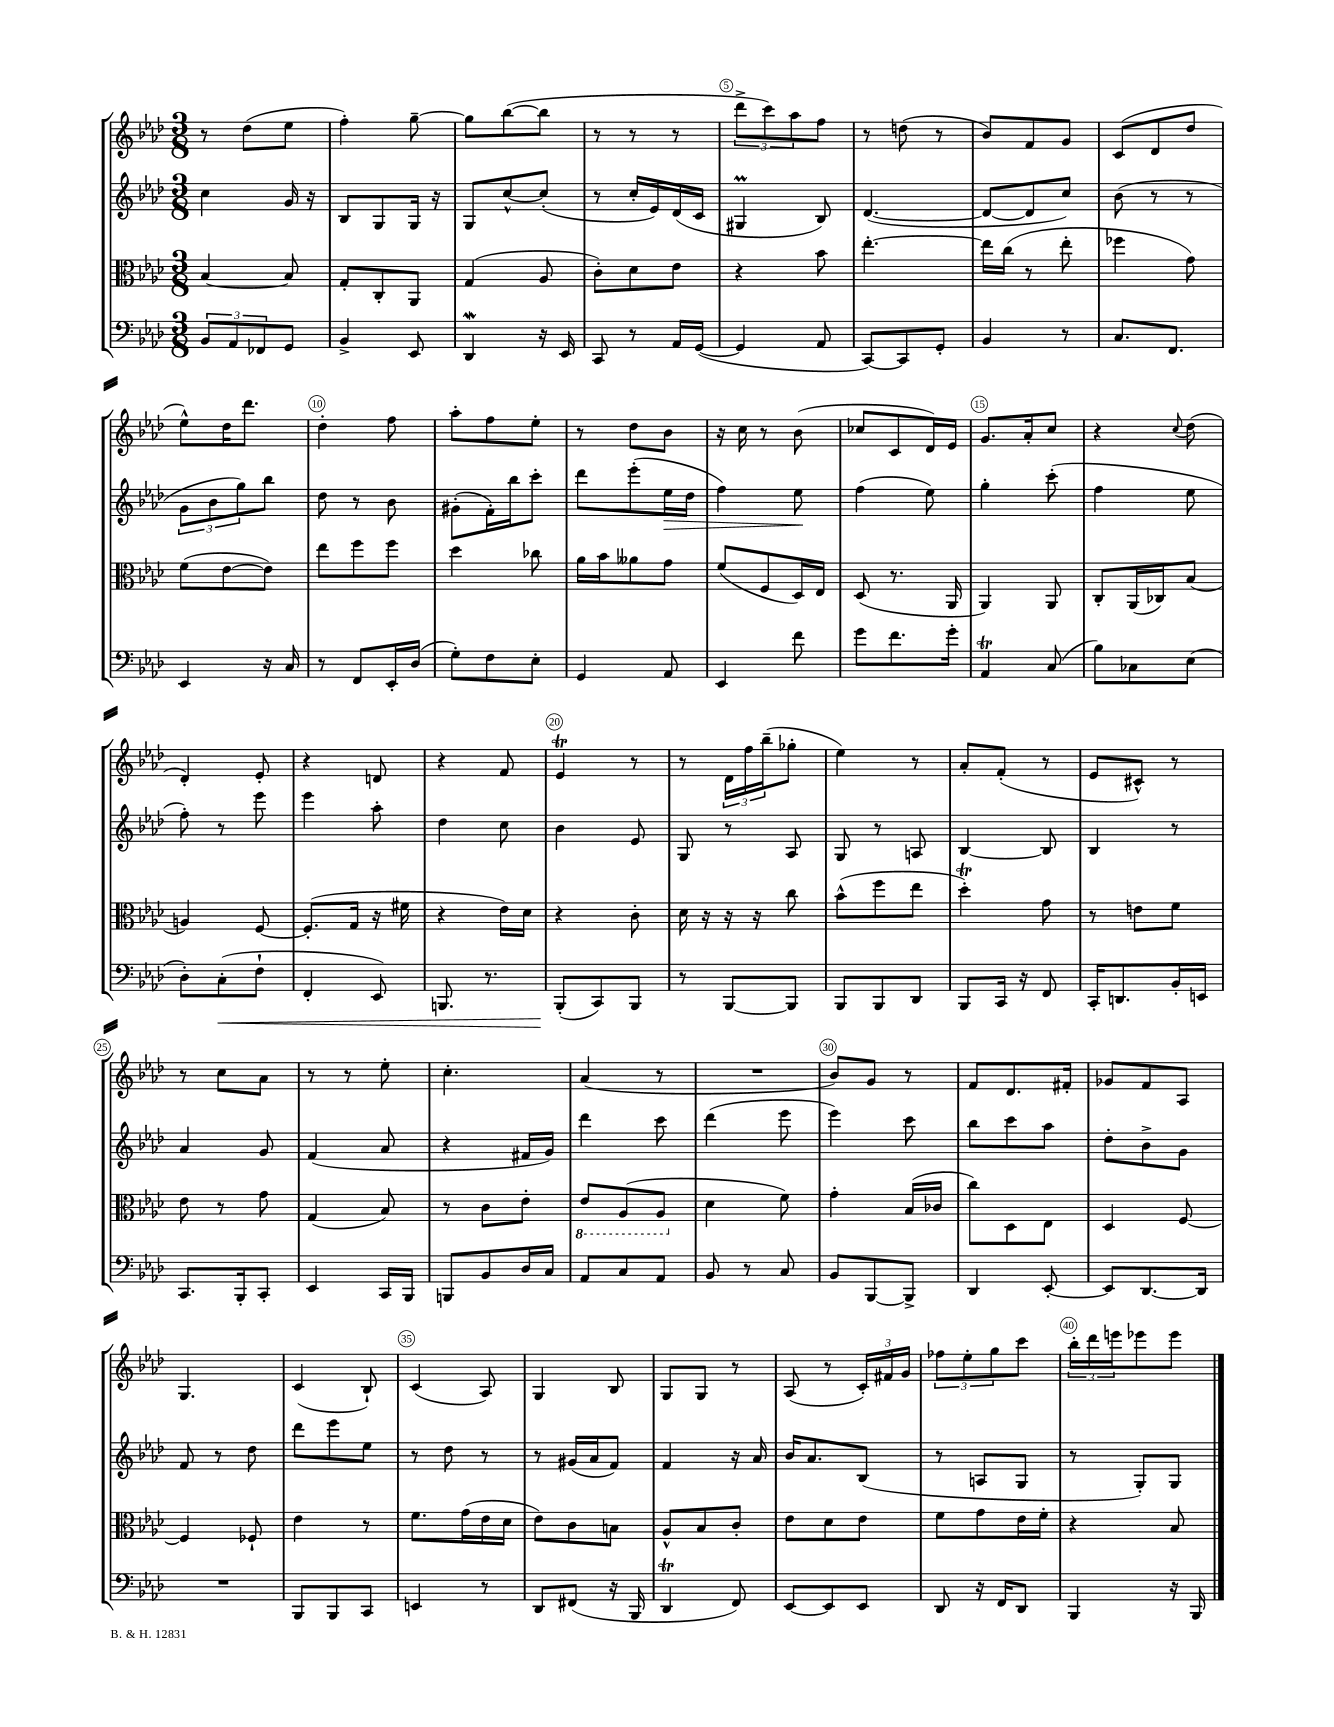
<<
\new StaffGroup <<
\new Staff = "s0" {
    \clef treble \key aes \major \numericTimeSignature \time 3/8
    r8 des''8( ees''8 |
    f''4-.) g''8~-- |
    g''8 bes''8~( bes''8 |
    r8 r8 r8 |
    \tuplet 3/2 { des'''8-> c'''8) aes''8 } f''8 |
    r8 d''8( r8 |
    bes'8) f'8 g'8 |
    c'8( des'8 des''8 |
    ees''8-^) des''16 des'''8. |
    des''4-. f''8 |
    aes''8-. f''8 ees''8-. |
    r8 des''8 bes'8 |
    r16 c''16 r8 bes'8( |
    ces''8 c'8 des'16) ees'16 |
    g'8. aes'16-. c''8 |
    r4 \appoggiatura { c''8 } des''8( |
    des'4-.) ees'8-. |
    r4 d'8 |
    r4 f'8 |
    ees'4\trill r8 |
    r8 \tuplet 3/2 { des'16 f''16 bes''16--( } ges''8-. |
    ees''4) r8 |
    aes'8-. f'8-.( r8 |
    ees'8 cis'8-^) r8 |
    r8 c''8 aes'8 |
    r8 r8 ees''8-. |
    c''4.-. |
    aes'4( r8 |
    R4. |
    bes'8) g'8 r8 |
    f'8 des'8. fis'16-. |
    ges'8 f'8 aes8 |
    g4. |
    c'4( bes8-!) |
    c'4( aes8) |
    g4 bes8 |
    g8 g8 r8 |
    aes8( r8 \tuplet 3/2 { c'16-.) fis'16 g'16 } |
    \tuplet 3/2 { fes''8 ees''8-. g''8 } c'''8 |
    \tuplet 3/2 { bes''16-. des'''16 e'''16 } ees'''8 ees'''8 \bar "|." |
}
\new Staff = "s1" {
    \clef treble \key aes \major \numericTimeSignature \time 3/8
    c''4 g'16 r16 |
    bes8 g8 g16 r16 |
    g8 c''8~-^ c''8-.( |
    r8 c''16-. ees'16) des'16( c'16 |
    gis4\prall bes8) |
    des'4.~( |
    des'8~ des'8 c''8) |
    bes'8( r8 r8 |
    \tuplet 3/2 { g'8 bes'8 g''8) } bes''8 |
    des''8 r8 bes'8 |
    gis'8-.( f'16-.) bes''16 c'''8-. |
    des'''8 ees'''8-.( ees''16\> des''16 |
    f''4) ees''8\! |
    f''4( ees''8) |
    g''4-. c'''8-.( |
    f''4 ees''8 |
    f''8-.) r8 ees'''8 |
    ees'''4 aes''8-. |
    des''4 c''8 |
    bes'4 ees'8 |
    g8 r8 aes8 |
    g8 r8 a8 |
    bes4~ bes8 |
    bes4 r8 |
    aes'4 g'8 |
    f'4( aes'8 |
    r4 fis'16 g'16) |
    des'''4 c'''8 |
    des'''4( ees'''8 |
    ees'''4) c'''8 |
    bes''8 c'''8 aes''8 |
    des''8-. bes'8-> g'8 |
    f'8 r8 des''8 |
    des'''8 ees'''8 ees''8 |
    r8 des''8 r8 |
    r8 gis'16( aes'16 f'8) |
    f'4 r16 aes'16 |
    bes'16 aes'8. bes8( |
    r8 a8 g8 |
    r8 g8-.) g8 \bar "|." |
}
\new Staff = "s2" {
    \clef alto \key aes \major \numericTimeSignature \time 3/8
    bes4~ bes8 |
    g8-. c8-. aes,8 |
    g4( aes8 |
    c'8-.) des'8 ees'8 |
    r4 bes'8 |
    ees''4.~-. |
    ees''16 c''16( r8 ees''8-. |
    fes''4 g'8) |
    f'8( ees'8~ ees'8) |
    ees''8 f''8 f''8 |
    des''4 ces''8 |
    aes'16 bes'16 aeses'8 g'8 |
    f'8( f8 des16) ees16 |
    des8( r8. aes,16 |
    aes,4) aes,8 |
    c8-. aes,16( ces16) bes8( |
    a4) f8~ |
    f8.-.( g16 r16 fis'16 |
    r4 ees'16) des'16 |
    r4 c'8-. |
    des'16 r16 r16 r16 c''8 |
    bes'8-^( f''8 ees''8 |
    des''4-.\trill) g'8 |
    r8 e'8 f'8 |
    ees'8 r8 g'8 |
    g4( bes8) |
    r8 c'8 ees'8-. |
    \ottava #-1 ees8 aes,8( aes,8 \ottava #0 |
    des'4 f'8) |
    g'4-. bes16( ces'16 |
    c''8) des8 ees8 |
    des4 f8~ |
    f4 fes8-! |
    ees'4 r8 |
    f'8. g'16( ees'16 des'16 |
    ees'8) c'8 b8 |
    aes8-^ bes8 c'8-. |
    ees'8 des'8 ees'8 |
    f'8 g'8 ees'16 f'16-. |
    r4 bes8 \bar "|." |
}
\new Staff = "s3" {
    \clef bass \key aes \major \numericTimeSignature \time 3/8
    \tuplet 3/2 { bes,8 aes,8 fes,8 } g,8 |
    bes,4-> ees,8 |
    des,4\mordent r16 ees,16 |
    c,8 r8 aes,16 g,16~( |
    g,4 aes,8 |
    c,8~) c,8 g,8-. |
    bes,4 r8 |
    c8. f,8. |
    ees,4 r16 c16 |
    r8 f,8 ees,16-. des16( |
    g8-.) f8 ees8-. |
    g,4 aes,8 |
    ees,4 f'8 |
    g'8 f'8. g'16-. |
    aes,4\trill c8( |
    bes8) ces8 ees8( |
    des8-.) c8-.\<( f8-! |
    f,4-. ees,8) |
    b,,8. r8. |
    bes,,8-.\!( c,8) bes,,8 |
    r8 bes,,8~ bes,,8 |
    bes,,8 bes,,8 des,8 |
    bes,,8 c,16 r16 f,8 |
    c,16-. d,8. bes,16-. e,16 |
    c,8. bes,,16-. c,8-. |
    ees,4 c,16 bes,,16 |
    b,,8 bes,8 des16 c16 |
    aes,8 c8 aes,8 |
    bes,8 r8 c8 |
    bes,8 bes,,8~ bes,,8-> |
    des,4 ees,8~-. |
    ees,8 des,8.~ des,16 |
    R4. |
    bes,,8 bes,,8 c,8 |
    e,4 r8 |
    des,8 fis,8( r16 bes,,16 |
    des,4\trill f,8) |
    ees,8~ ees,8 ees,8 |
    des,8 r16 f,16 des,8 |
    bes,,4 r16 bes,,16 \bar "|." |
}
>>
>>
\layout { \context { \Score \override BarNumber.break-visibility = ##(#f #t #t) barNumberVisibility = #(every-nth-bar-number-visible 5) \override BarNumber.stencil = #(make-stencil-circler 0.1 0.3 ly:text-interface::print) } }
